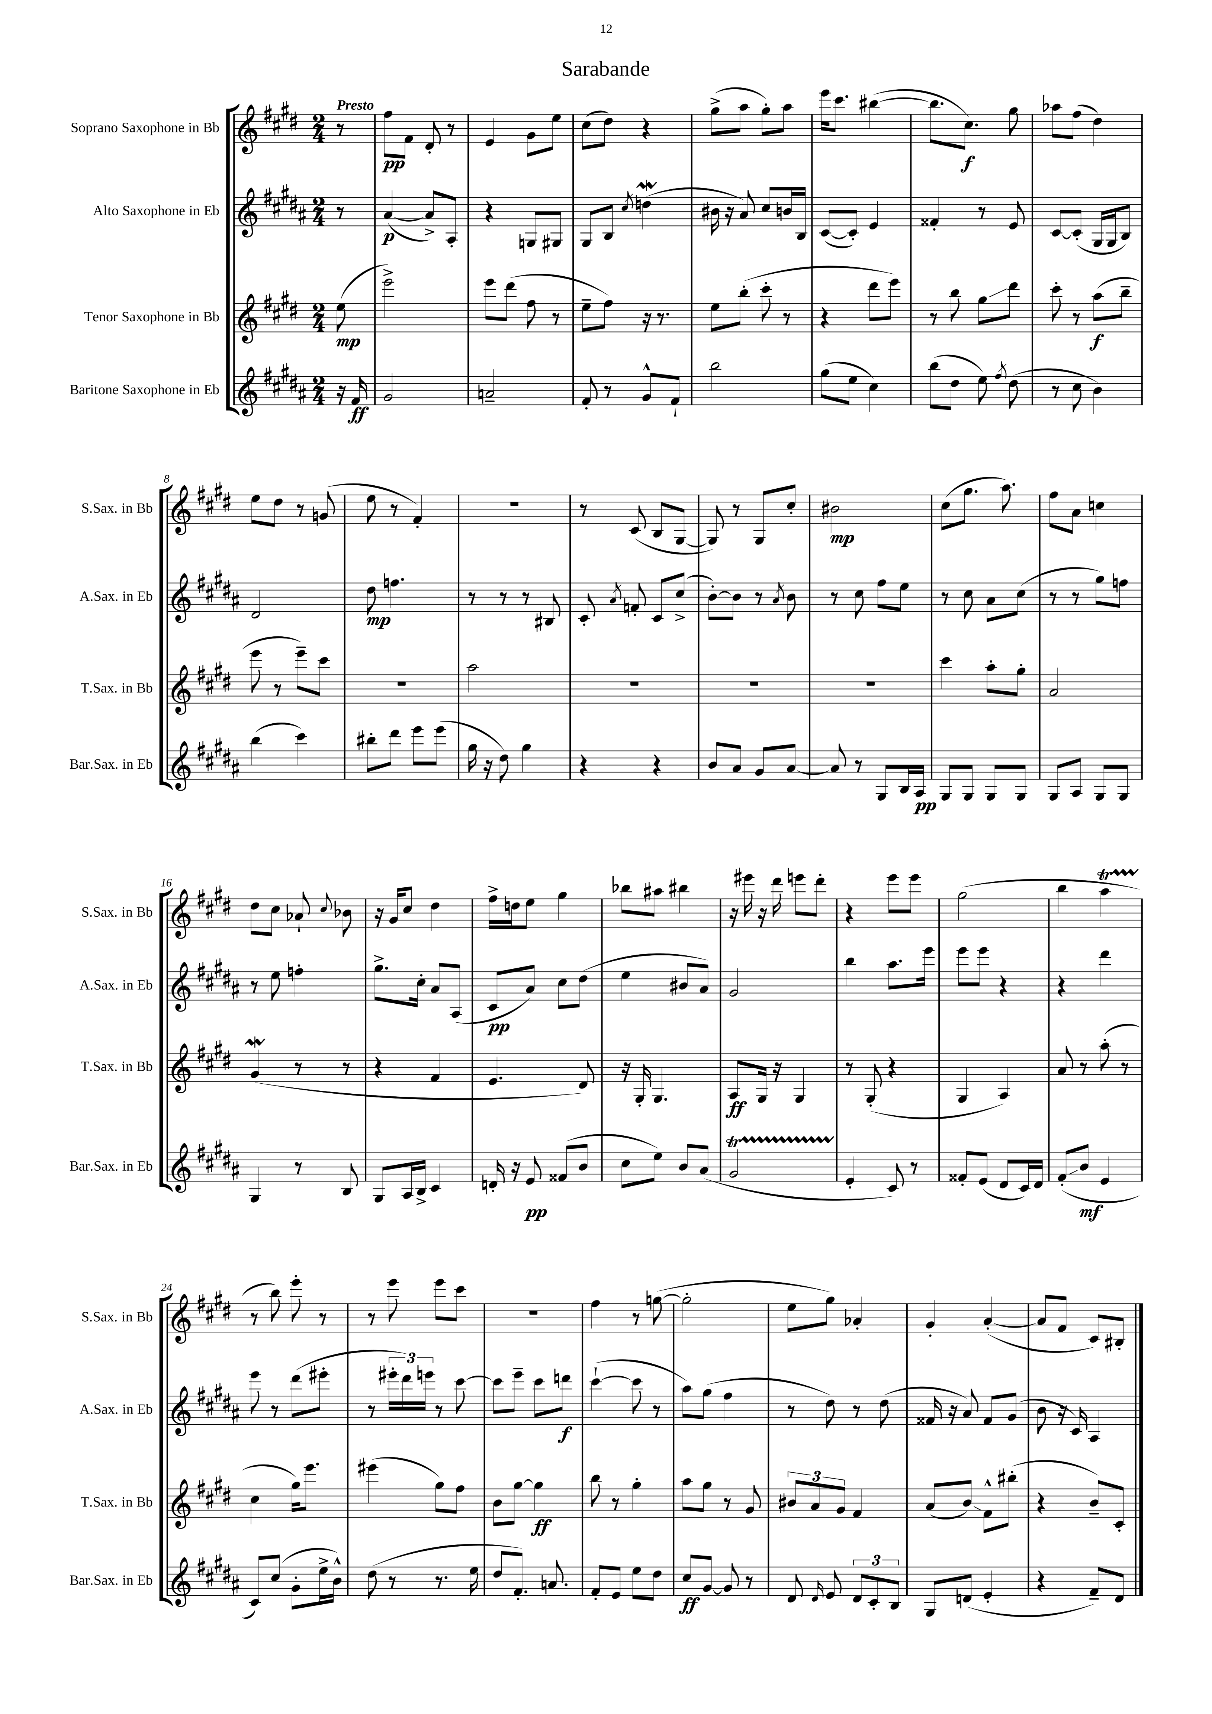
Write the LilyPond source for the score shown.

\header { title = "Sarabande" }
<<
\new StaffGroup <<
\new Staff = "s0" \with { instrumentName = "Soprano Saxophone in Bb" shortInstrumentName = "S.Sax. in Bb" } {
    \clef treble \key e \major \numericTimeSignature \time 2/4 \partial 8 \tempo "Presto"
    \autoBeamOff r8 |
    fis''8[\pp fis'8] dis'8-. r8 |
    e'4 gis'8[ e''8] |
    cis''8[( dis''8]) r4 |
    gis''8[->( a''8] gis''8[-.) a''8] |
    e'''16[ cis'''8.] bis''4~( |
    bis''8.[ cis''8.]\f) gis''8 |
    aes''8[ fis''8]( dis''4) |
    e''8[ dis''8] r8 g'8( |
    e''8 r8 fis'4-.) |
    r2 |
    r8 cis'8( b8[ gis8]~ |
    gis8) r8 gis8[ cis''8]-. |
    bis'2\mp |
    cis''8[( gis''8.] a''8.) |
    fis''8[ a'8] c''4 |
    dis''8[ cis''8] aes'8-! \appoggiatura { cis''8 } bes'8 |
    r16 gis'16[ cis''8] dis''4 |
    fis''16[-> d''16 e''8] gis''4 |
    bes''8[ ais''8] bis''4 |
    r16 eis'''16 r16 dis'''16 e'''8[ dis'''8]-. |
    r4 e'''8[ e'''8] |
    gis''2( |
    b''4 a''4\startTrillSpan |
    r8\stopTrillSpan b''8) e'''8-. r8 |
    r8 e'''8 e'''8[ cis'''8] |
    R2 |
    fis''4 r8 g''8~( |
    g''2-. |
    e''8[ gis''8]) aes'4-. |
    gis'4-. a'4~-.( |
    a'8[ fis'8] cis'8[) bis8]-. \bar "|." |
}
\new Staff = "s1" \with { instrumentName = "Alto Saxophone in Eb" shortInstrumentName = "A.Sax. in Eb" } {
    \clef treble \key b \major \numericTimeSignature \time 2/4 \partial 8
    \autoBeamOff r8 |
    ais'4~\p( ais'8[->) ais8]-. |
    r4 g8[ gis8] |
    gis8[ b8] \acciaccatura { cis''8 } d''4\mordent( |
    bis'16 r16 ais'8) cis''8[ b'16 b16] |
    cis'8[~( cis'8]-.) e'4 |
    fisis'4-. r8 e'8 |
    cis'8[~ cis'8]-.( gis16[ gis16 b8]) |
    dis'2 |
    dis''8\mp f''4. |
    r8 r8 r8 bis8 |
    cis'8-. \acciaccatura { ais'8 } f'8-. cis'8[ cis''8]->( |
    b'8[~-.) b'8] r8 \acciaccatura { ais'8 } b'8 |
    r8 cis''8 fis''8[ e''8] |
    r8 cis''8 ais'8[ cis''8]( |
    r8 r8 gis''8[) f''8] |
    r8 e''8 f''4-. |
    gis''8.[-> cis''16]-. ais'8[ ais8]( |
    cis'8[\pp ais'8]) cis''8[ dis''8]( |
    e''4 bis'8[ ais'8]) |
    gis'2 |
    b''4 ais''8.[ e'''16] |
    e'''8[ e'''8] r4 |
    r4 dis'''4 |
    e'''8 r8 dis'''8[( eis'''8]-. |
    r8 \tuplet 3/2 { eis'''16[-. dis'''16) e'''16] } r8 cis'''8~ |
    cis'''8[ e'''8]-- cis'''8[ d'''8]\f |
    cis'''4~-!( cis'''8 r8 |
    ais''8[) gis''8]( fis''4 |
    r8 dis''8) r8 dis''8( |
    fisis'16 r16 ais'8) fisis'8[ gis'8]( |
    b'8 r16 cis'16) ais4 \bar "|." |
}
\new Staff = "s2" \with { instrumentName = "Tenor Saxophone in Bb" shortInstrumentName = "T.Sax. in Bb" } {
    \clef treble \key e \major \numericTimeSignature \time 2/4 \partial 8
    \autoBeamOff e''8\mp( |
    e'''2->) |
    e'''8[ dis'''8]( fis''8 r8 |
    e''8[-- fis''8]) r16 r8. |
    e''8[ b''8]-.( cis'''8-. r8 |
    r4 dis'''8[ e'''8]) |
    r8 b''8 gis''8[\glissando dis'''8] |
    cis'''8-. r8 a''8[\f( b''8]-- |
    e'''8 r8 e'''8[--) cis'''8] |
    R2 |
    a''2 |
    R2 |
    R2 |
    R2 |
    cis'''4 a''8[-. gis''8]-. |
    a'2 |
    gis'4\mordent( r8 r8 |
    r4 fis'4 |
    e'4. dis'8) |
    r16 gis16-. gis4. |
    a8[\ff gis16] r16 gis4 |
    r8 gis8-.( r4 |
    gis4 a4) |
    a'8 r8 a''8-.( r8 |
    cis''4 gis''16[) e'''8.] |
    eis'''4( gis''8[) fis''8] |
    b'8[ gis''8]~ gis''4\ff |
    b''8 r8 gis''4-. |
    a''8[ gis''8] r8 gis'8 |
    \tuplet 3/2 { bis'8[ a'8 gis'8] } fis'4 |
    a'8[( b'8]\glissando) fis'8[-^ bis''8]-.( |
    r4 b'8[--) cis'8]-. \bar "|." |
}
\new Staff = "s3" \with { instrumentName = "Baritone Saxophone in Eb" shortInstrumentName = "Bar.Sax. in Eb" } {
    \clef treble \key b \major \numericTimeSignature \time 2/4 \partial 8
    \autoBeamOff r16 fis'16\ff |
    gis'2 |
    a'2-- |
    fis'8-. r8 gis'8[-^ fis'8]-! |
    b''2 |
    gis''8[( e''8] cis''4) |
    b''8[( dis''8] e''8) \acciaccatura { fis''8 } dis''8( |
    r8 cis''8 b'4) |
    b''4( cis'''4) |
    bis''8[-. dis'''8] e'''8[ e'''8]( |
    gis''16 r16 dis''8) gis''4 |
    r4 r4 |
    b'8[ ais'8] gis'8[ ais'8]~ |
    ais'8 r8 gis8[ b16 ais16]\pp |
    gis8[ gis8] gis8[ gis8] |
    gis8[ ais8] gis8[ gis8] |
    gis4 r8 b8 |
    gis8[ ais16 b16]-> cis'4 |
    d'16-. r16 e'8\pp fisis'8[( b'8] |
    cis''8[ e''8]) b'8[ ais'8]( |
    gis'2\startTrillSpan |
    e'4-.\stopTrillSpan cis'8) r8 |
    fisis'8[-. e'8]( dis'8[ cis'16) dis'16] |
    fis'8[-.\glissando( b'8]\mf e'4 |
    cis'8[) cis''8]( gis'8[-. e''16-> b'16]-^) |
    dis''8( r8 r8. e''16 |
    dis''8[ fis'8.]-.) a'8. |
    fis'8[-. e'8] e''8[ dis''8] |
    cis''8[\ff gis'8]~ gis'8 r8 |
    dis'8 \grace { dis'16 } e'8 \tuplet 3/2 { dis'8[ cis'8-. b8] } |
    gis8[ d'8]( e'4-. |
    r4 fis'8[--) dis'8] \bar "|." |
}
>>
>>
